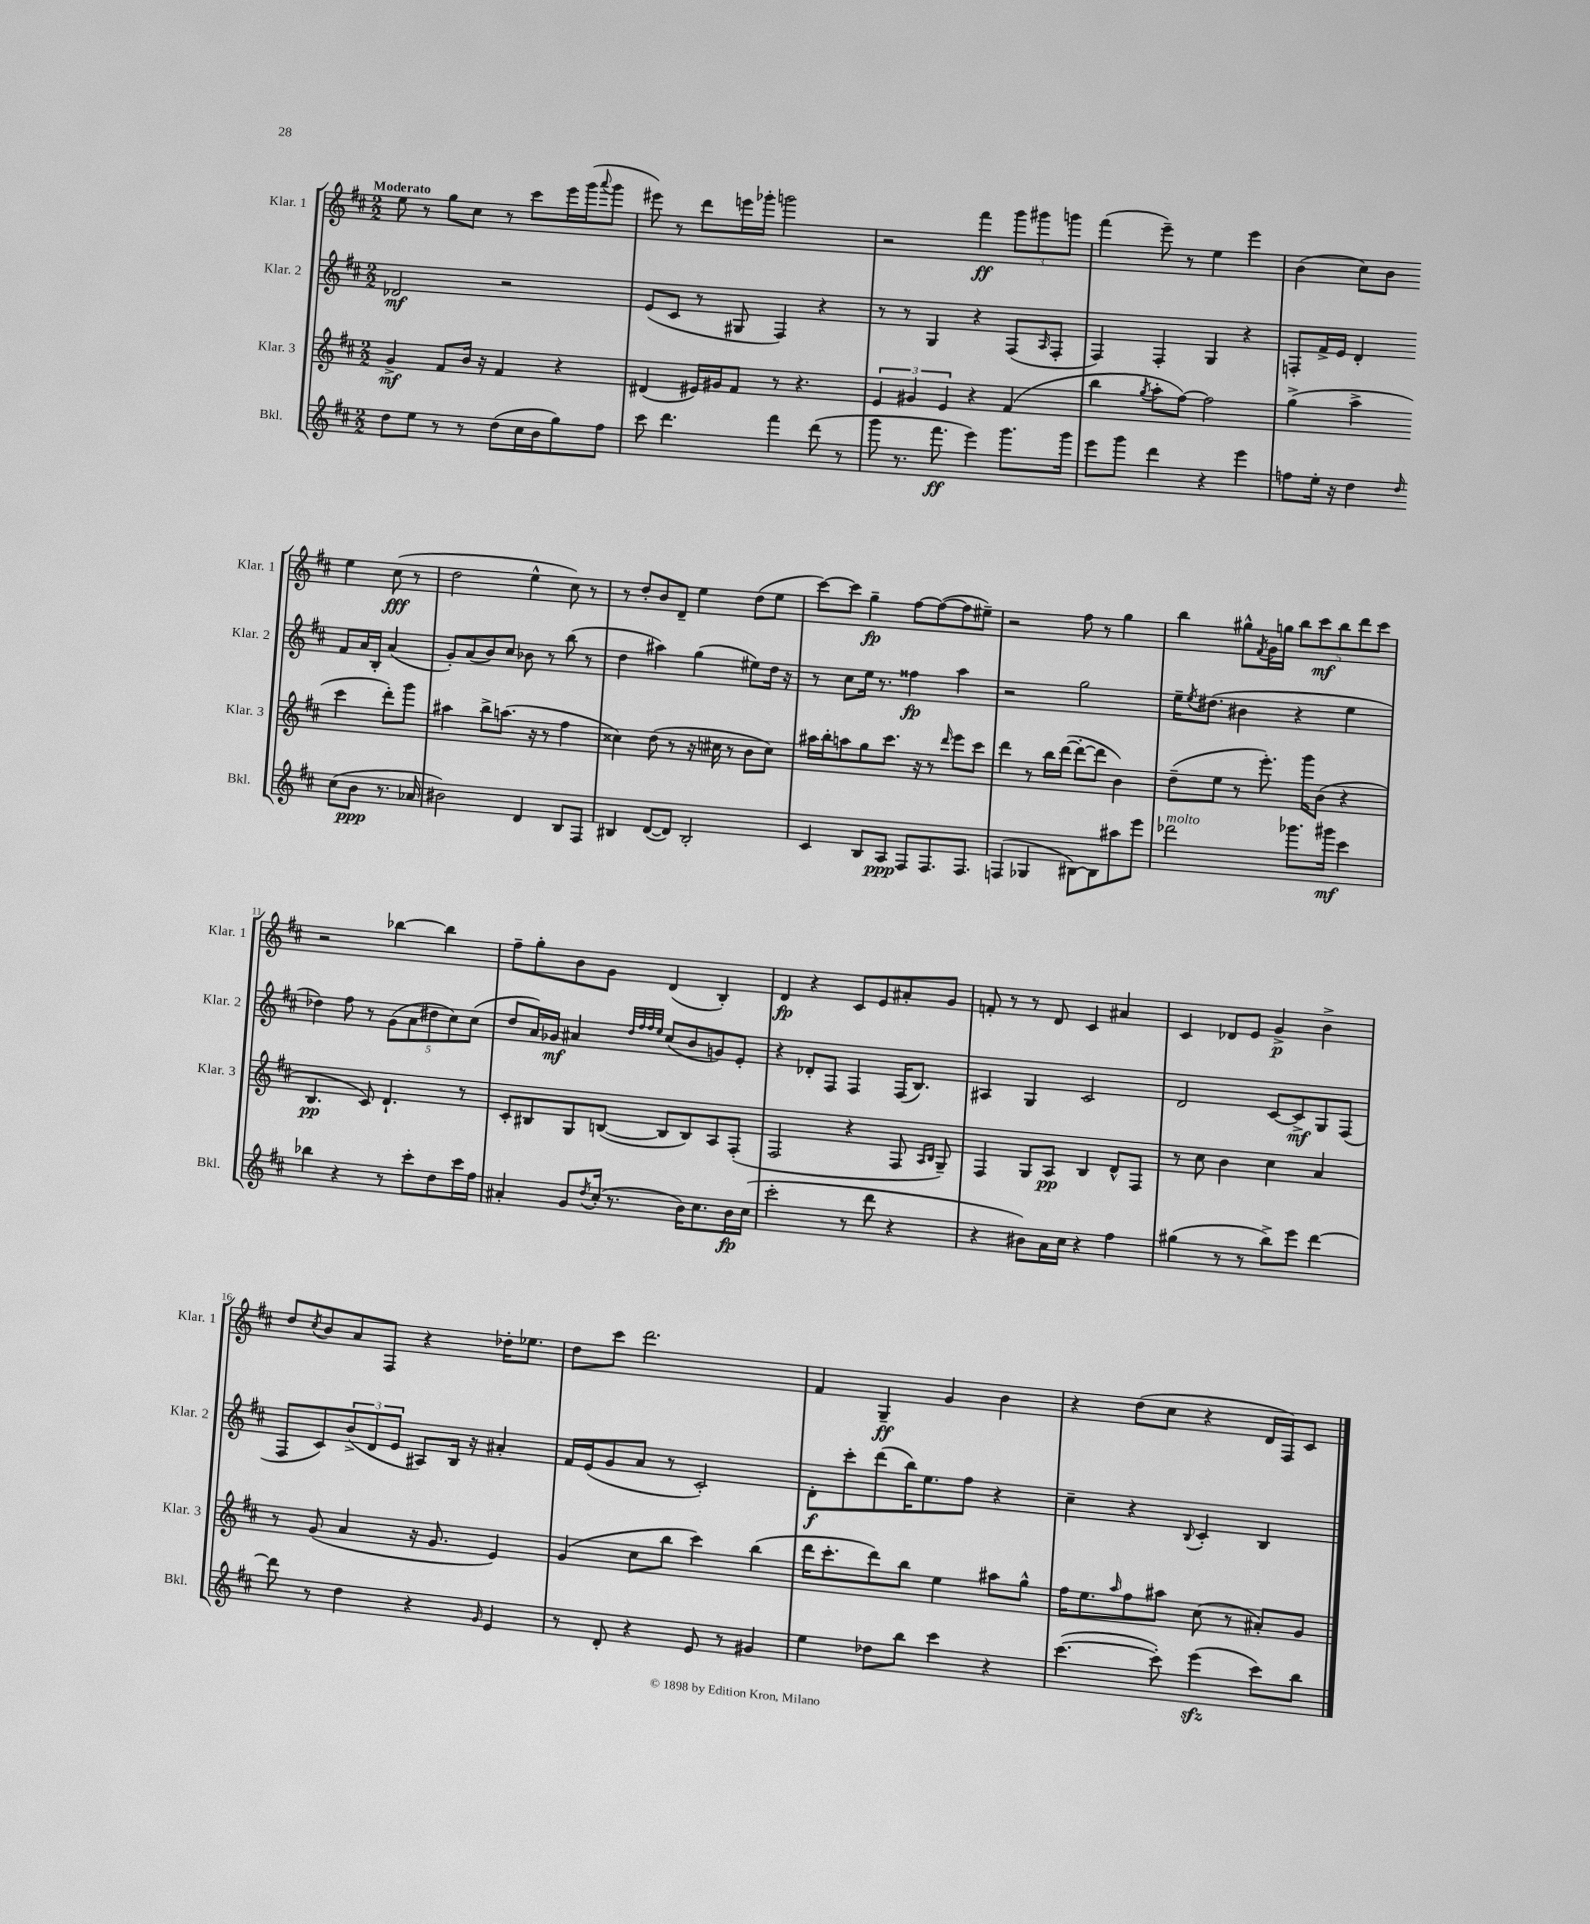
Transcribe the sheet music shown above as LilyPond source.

<<
\new StaffGroup <<
\new Staff = "s0" \with { instrumentName = "Klar. 1" shortInstrumentName = "Klar. 1" } {
    \clef treble \key d \major \numericTimeSignature \time 2/2 \tempo "Moderato"
    e''8 r8 g''8 cis''8 r8 cis'''8 e'''16 g'''16( \appoggiatura { a'''8 } g'''8 |
    eis'''8) r8 d'''8 e'''16 ges'''16-. g'''2 |
    r2 fis'''4\ff \tuplet 3/2 { g'''8 gis'''8 g'''8 } |
    fis'''4( e'''8--) r8 e''4 e'''4 |
    b'4( cis''8) b'8 e''4 cis''8\fff( r8 |
    d''2 e''4-^ cis''8) r8 |
    r8 d''8-. b'8 d'8-- e''4 d''8( e''8 |
    cis'''8~) cis'''8 g''4--\fp fis''8~ fis''8~( fis''8 eis''8--) |
    r2 fis''8 r8 g''4 |
    b''4 gis''8-^ \acciaccatura { fis'8 } g'16 g''16 \tuplet 5/4 { b''8 cis'''8\mf b''8 d'''8 cis'''8 } |
    r2 bes''4~ bes''4 |
    fis''8-- g''8-. b'8 g'8 d'4( b4-.) |
    d'4\fp r4 cis'8 e'8 ais'8-. g'8 |
    f'8-. r8 r8 d'8 cis'4 ais'4 |
    cis'4 des'8 e'8 g'4->\p b'4-> |
    d''8 \acciaccatura { cis''8 } b'8 a'8 fis8 r4 des''16-. ees''8. |
    d''8 cis'''8 d'''2. |
    fis'4 g4--\ff g'4 b'4 |
    r4 d''8( cis''8 r4 d'16 fis16) cis'8 \bar "|." |
}
\new Staff = "s1" \with { instrumentName = "Klar. 2" shortInstrumentName = "Klar. 2" } {
    \clef treble \key d \major \numericTimeSignature \time 2/2
    des'2\mf r2 |
    e'8( cis'8 r8 gis8 fis4) r4 |
    r8 r8 g4 r4 fis8( \grace { a16 } fis8-. |
    fis4) fis4-. g4 r4 |
    f8-. fis'16-> e'16 d'4-. fis'8 a'16 b16-. a'4( |
    g'8-.) a'8( b'8) cis''8 bes'8 r8 b''8( r8 |
    d''4 ais''4) g''4( eis''8) d''16 r16 |
    r8 cis''8 e''16 r8. fisis''4\fp a''4 |
    r2 g''2 |
    e''16-- \acciaccatura { e''8 } dis''8.( bis'4 r4 e''4 |
    des''4) fis''8 r8 \tuplet 5/4 { g'8( a'8 dis''8 cis''8) cis''8( } |
    d''8 a'16) ges'16\mf ais'4 \grace { d''32 fis''32 fis''32 e''32 } cis''8( b'8 g'8) e'8-. |
    r4 des'8-. fis8 fis4 fis16( b8.) |
    ais4 g4 cis'2 |
    d'2 cis'8~ cis'8->\mf g8 fis8( |
    fis8 cis'8) \tuplet 3/2 { b'8->( d'8 e'8 } ais8) b16 r16 ais'4-. |
    fis'16 e'16( g'8 a'8 r8 cis'2-.) |
    d'8-.\f cis'''8-. d'''8( b''16) e''8. fis''8 r4 |
    cis''4-- r4 \appoggiatura { b8 } cis'4-. b4 \bar "|." |
}
\new Staff = "s2" \with { instrumentName = "Klar. 3" shortInstrumentName = "Klar. 3" } {
    \clef treble \key d \major \numericTimeSignature \time 2/2
    g'4->\mf fis'8 b'16 r16 fis'4 r4 |
    dis'4( eis'16) gis'16 fis'8 r8 r4. |
    \tuplet 3/2 { e'4 gis'4 e'4 } r4 fis'4( |
    b''4 \acciaccatura { g''8 } a''8-. fis''8~) fis''2 |
    g''4->( a''4-> cis'''4 d'''8-.) g'''8 |
    ais''4 b''8-> a''8.( r16 r8 fis''4 |
    cisis''4) d''8( r8 r16 cis''16 r8 b'8 cis''8) |
    ais''16 b''16-. a''8 g''8 cis'''8. r16 r8 \grace { d'''16 } e'''8 cis'''8 |
    d'''4 r8 b''16 d'''16~( d'''8~-. d'''8 b'4) |
    d''8--( e''8 r8 e'''8.-.) g'''16 b'8( r4 |
    b4.\pp cis'8) d'4.-! r8 |
    cis'8-. bis8 g8 b8~( b8 b8) a8 fis8-.( |
    fis2 r4 fis8 \grace { a16 b16 } g8--) |
    fis4 g8 a8\pp b4 d'8-^ fis8 |
    r8 cis''8 b'4 cis''4 a'4 |
    r8 g'8( a'4 r16 g'8. e'4) |
    g'4( cis''8 b''8 cis'''4) b''4( |
    d'''16 cis'''8.-. d'''8) b''8 e''4 ais''8 g''8-^ |
    fis''16 e''8. \grace { a''16 } fis''8 ais''8 cis''8( r8 ais'8-.) g'8 \bar "|." |
}
\new Staff = "s3" \with { instrumentName = "Bkl." shortInstrumentName = "Bkl." } {
    \clef treble \key d \major \numericTimeSignature \time 2/2
    d''8 e''8 r8 r8 d''8( cis''16 b'16 g''8) fis''8 |
    cis'''8 d'''4. fis'''4 d'''8( r8 |
    g'''8 r8. fis'''8.\ff e'''4) g'''8. g'''16 |
    e'''8 g'''8 d'''4 r4 e'''4 |
    f''8 e''16-. r16 d''4 \grace { d''16 } cis''8( b'8\ppp r8. aes'16 |
    bis'2) d'4 b8 fis8 |
    bis4 d'8~( d'8) bis2-. |
    cis'4 b8 a8\ppp fis8 fis8. fis8. |
    f4( ges4 bis8~) bis8 ais''8 e'''8 |
    des'''2^\markup { \italic "molto" } ges'''8. gis'''16\mf cis'''4 |
    bes''4 r4 r8 cis'''8-. d''8 cis'''16 fis''16 |
    ais'4-. g'8 \acciaccatura { d''8 } cis''16-.( r8. b'16) cis''8. b'16\fp cis''16( |
    cis'''2-. r8 d'''8 r4 |
    r4 bis'8) a'16 cis''16 r4 fis''4 |
    gis''4( r8 r8 b''8->) e'''8 d'''4~ |
    d'''8 r8 d''4 r4 \grace { g'16 } e'4 |
    r8 d'8-. r4 e'8 r8 gis'4 |
    e''4 des''8 b''8 cis'''4 r4 |
    cis'''4.~( cis'''8-.) e'''4\sfz( cis'''8) b''8 \bar "|." |
}
>>
>>
